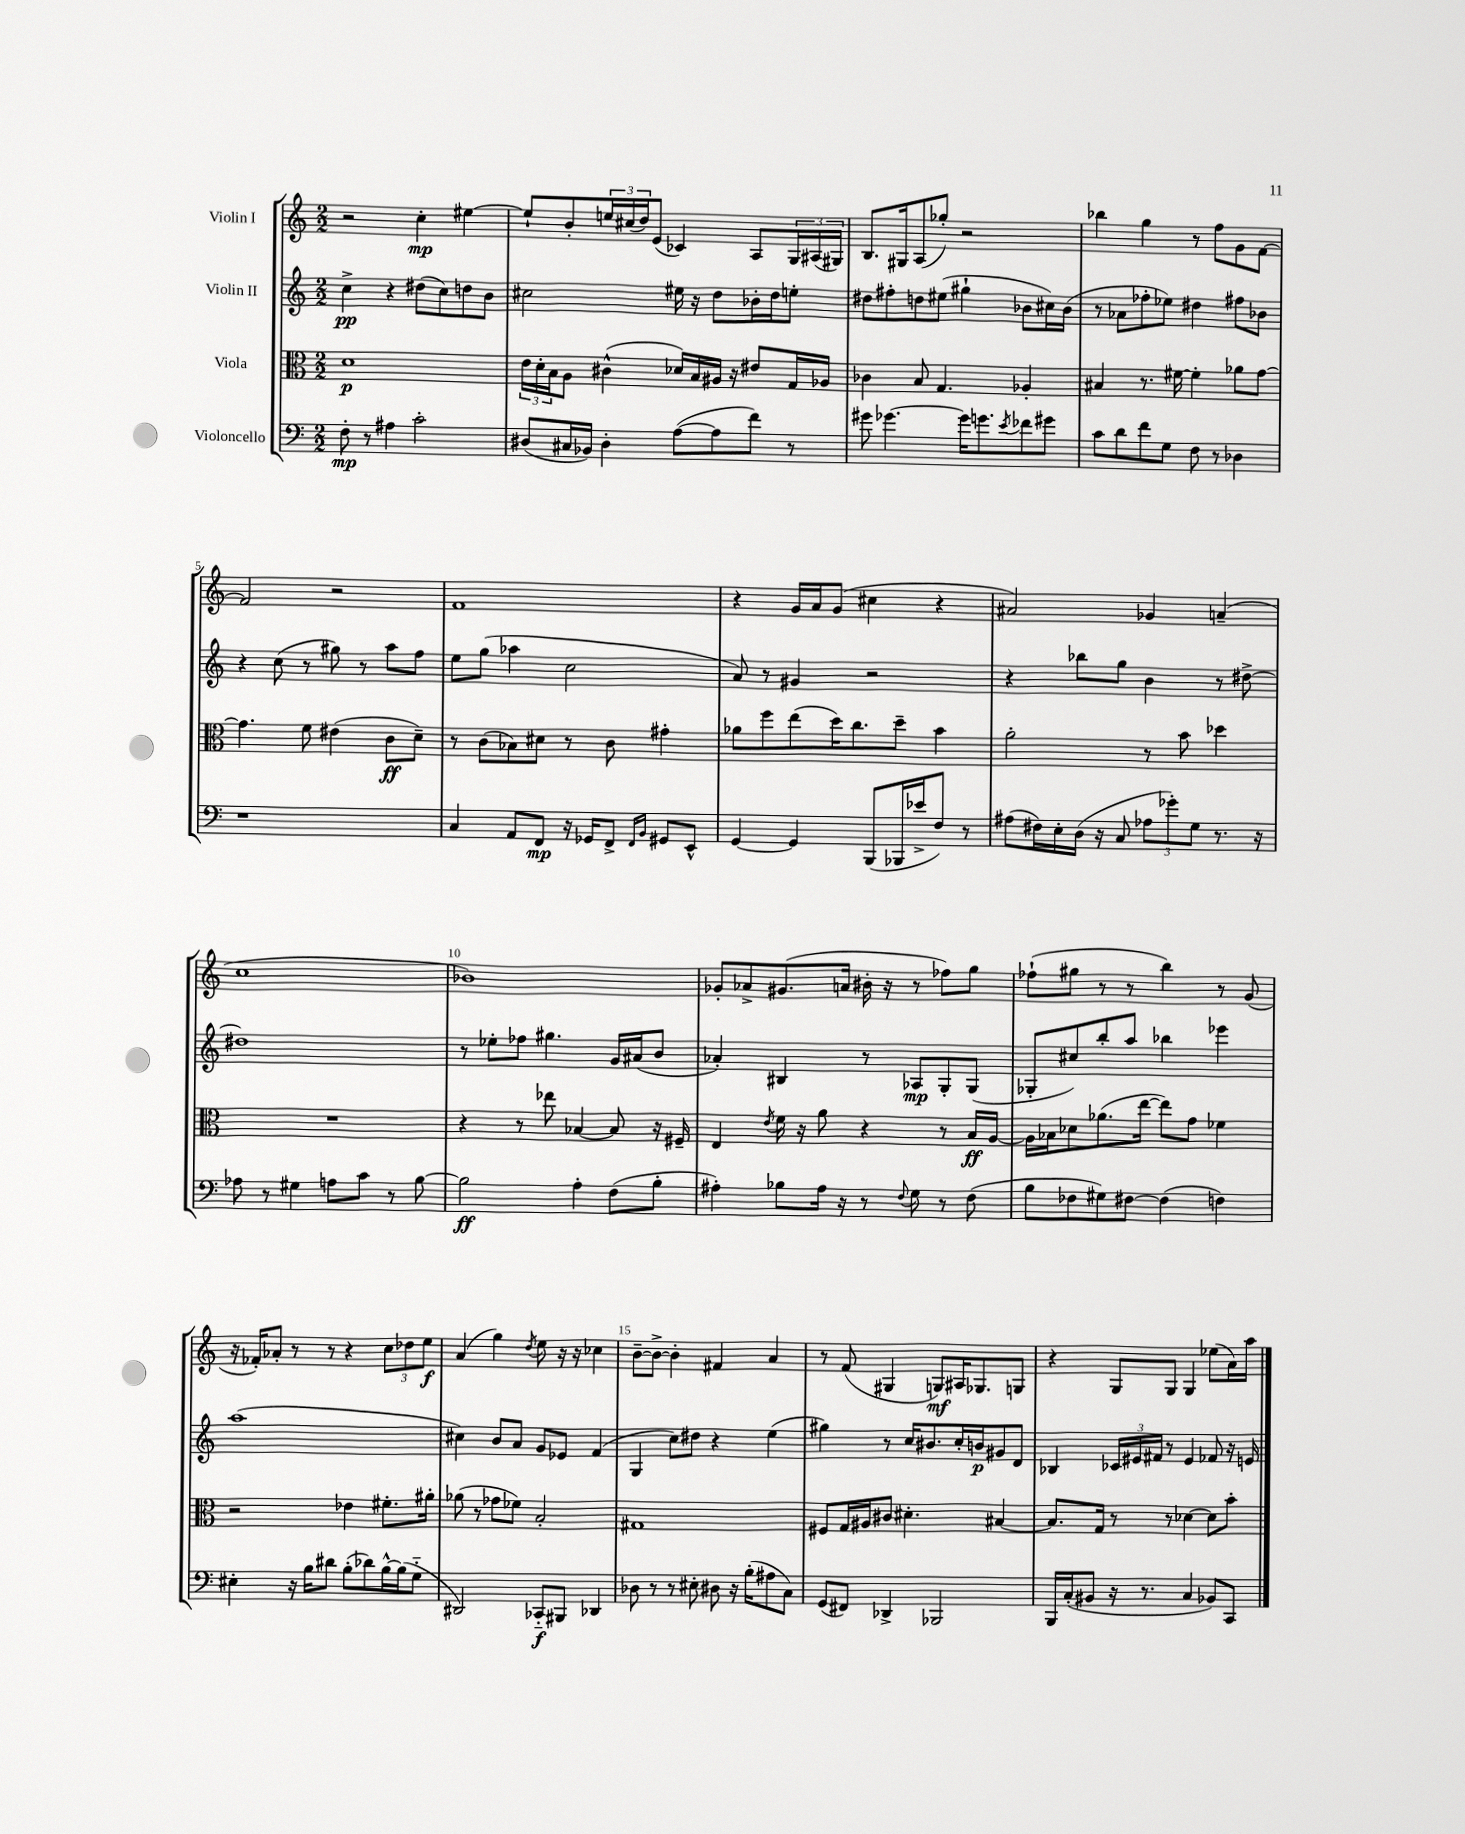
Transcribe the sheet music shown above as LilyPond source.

<<
\new StaffGroup <<
\new Staff = "s0" \with { instrumentName = "Violin I" } {
    \clef treble \key c \major \numericTimeSignature \time 2/2
    r2 c''4-.\mp eis''4~ |
    eis''8-! b'8-. \tuplet 3/2 { e''16 cis''16( d''16) } e'8( ces'4) a8 \tuplet 3/2 { g16 ais16( gis16) } |
    b8. gis16 a8( ges''8-.) r2 |
    bes''4 g''4 r8 f''8 g'8 f'8~ |
    f'2 r2 |
    f'1 |
    r4 g'16 a'16 g'8( cis''4 r4 |
    ais'2) ges'4 a'4--( |
    c''1 |
    bes'1) |
    ges'8-. aes'8-> gis'8.( a'16 bis'16-. r16 r8 fes''8) g''8 |
    fes''8-!( gis''8 r8 r8 b''4) r8 g'8( |
    r16 fes'16-.) aes'8-. r8 r8 r4 \tuplet 3/2 { c''8 des''8 e''8\f } |
    a'4( g''4) \acciaccatura { d''8 } e''8 r16 r16 ces''4 |
    b'8~-- b'8~-> b'4-. fis'4 a'4 |
    r8 f'8( gis4 g8\mf) ais16 ges8. g8 |
    r4 g8 g8 g4 ees''8( a'16) a''16 \bar "|." |
}
\new Staff = "s1" \with { instrumentName = "Violin II" } {
    \clef treble \key c \major \numericTimeSignature \time 2/2
    c''4->\pp r4 dis''8( c''8) d''8 b'8 |
    cis''2 eis''16 r16 d''8 bes'16-. d''16 e''8-. |
    dis''8 fis''8-. d''8 eis''8( gis''4-! bes'8 cis''16) bes'16( |
    r8 aes'8 fes''8-. ees''8) dis''4 fis''8 bes'8 |
    r4 c''8( r8 gis''8) r8 a''8 f''8 |
    e''8 g''8( aes''4 c''2 |
    a'8) r8 gis'4 r2 |
    r4 bes''8 g''8 b'4 r8 dis''8~-> |
    dis''1 |
    r8 ees''8-. fes''8 gis''4. g'16 ais'16( b'8 |
    aes'4-.) bis4 r8 aes8\mp g8-. g8( |
    ges8-. cis''8) b''8-. a''8 bes''4 ees'''4 |
    a''1( |
    cis''4) b'8 a'8 g'8 ees'8 f'4( |
    g4 c''8) dis''8 r4 e''4( |
    gis''4) r8 c''16 bis'8. c''16-. b'16\p gis'8 d'8 |
    bes4 \tuplet 3/2 { ces'16 eis'16 fis'16 } r8 eis'4 fes'8 r16 e'16 \bar "|." |
}
\new Staff = "s2" \with { instrumentName = "Viola" } {
    \clef alto \key c \major \numericTimeSignature \time 2/2
    d'1\p |
    \tuplet 3/2 { e'16 d'16-. b16 } a8 cis'4-^( des'16) b16 ais16 r16 eis'8 g16 aes16 |
    ces'4 b8 g4. aes4-. |
    bis4 r8. fis'16~ fis'4-. aes'8 g'8~ |
    g'4. f'8 eis'4( c'8\ff d'8--) |
    r8 c'8( bes8) dis'8 r8 c'8 gis'4-. |
    aes'8 f''8 e''8( d''16) c''8. d''8-- b'4 |
    a'2-. r8 b'8 des''4 |
    R1 |
    r4 r8 ees''8 bes4~ bes8 r16 fis16-- |
    e4 \acciaccatura { e'8 } f'16 r16 a'8 r4 r8 b16\ff a16~ |
    a16 bes16 des'8 aes'8.( e''16~ e''8) g'8 fes'4 |
    r2 ees'4 fis'8.-. ais'16-. |
    aes'8( r8 ges'8 fes'8) b2-. |
    gis1 |
    fis8 g16 ais16 cis'8 dis'4.-. bis4~ |
    bis8. g16 r8 r8 des'4~ des'8 b'8-. \bar "|." |
}
\new Staff = "s3" \with { instrumentName = "Violoncello" } {
    \clef bass \key c \major \numericTimeSignature \time 2/2
    f8-.\mp r8 ais4 c'2-. |
    dis8( cis16 bes,16) dis4-. a8~( a8 f'8) r8 |
    gis'8 ges'4.~ ges'16 g'8. \acciaccatura { e'8 } fes'8 gis'8 |
    c'8 d'8 f'8 g8 f8 r8 des4 |
    r1 |
    c4 a,8 f,8\mp r16 ges,16 f,8-> \grace { f,16 b,16 } gis,8 e,8-^ |
    g,4~ g,4 b,,8( bes,,16 ees'16-> f8) r8 |
    ais8( fis16) e16-. d16( r16 c8 \tuplet 3/2 { aes8 ges'8-.) g8 } r8. r16 |
    aes8 r8 gis4 a8 c'8 r8 b8~ |
    b2\ff a4-. f8( b8-. |
    ais4-.) bes8 ais16 r16 r8 \appoggiatura { f8 } g8 r8 f8( |
    b8 fes8 gis8) fis8~ fis4( f4) |
    eis4-. r16 b16 dis'8 b8-.( des'8) b16~-^ b16( g8-_ |
    dis,2) ces,8-_\f bis,,8 des,4 |
    des8 r8 r8 eis8-. dis8 r16 b16-.( ais8 c8) |
    g,8( fis,8) des,4-> bes,,2 |
    b,,16 c16-.( bis,8 r16 r8. c4 bes,8) c,8 \bar "|." |
}
>>
>>
\layout { \context { \Score \override BarNumber.break-visibility = ##(#f #t #t) barNumberVisibility = #(every-nth-bar-number-visible 5) } }
